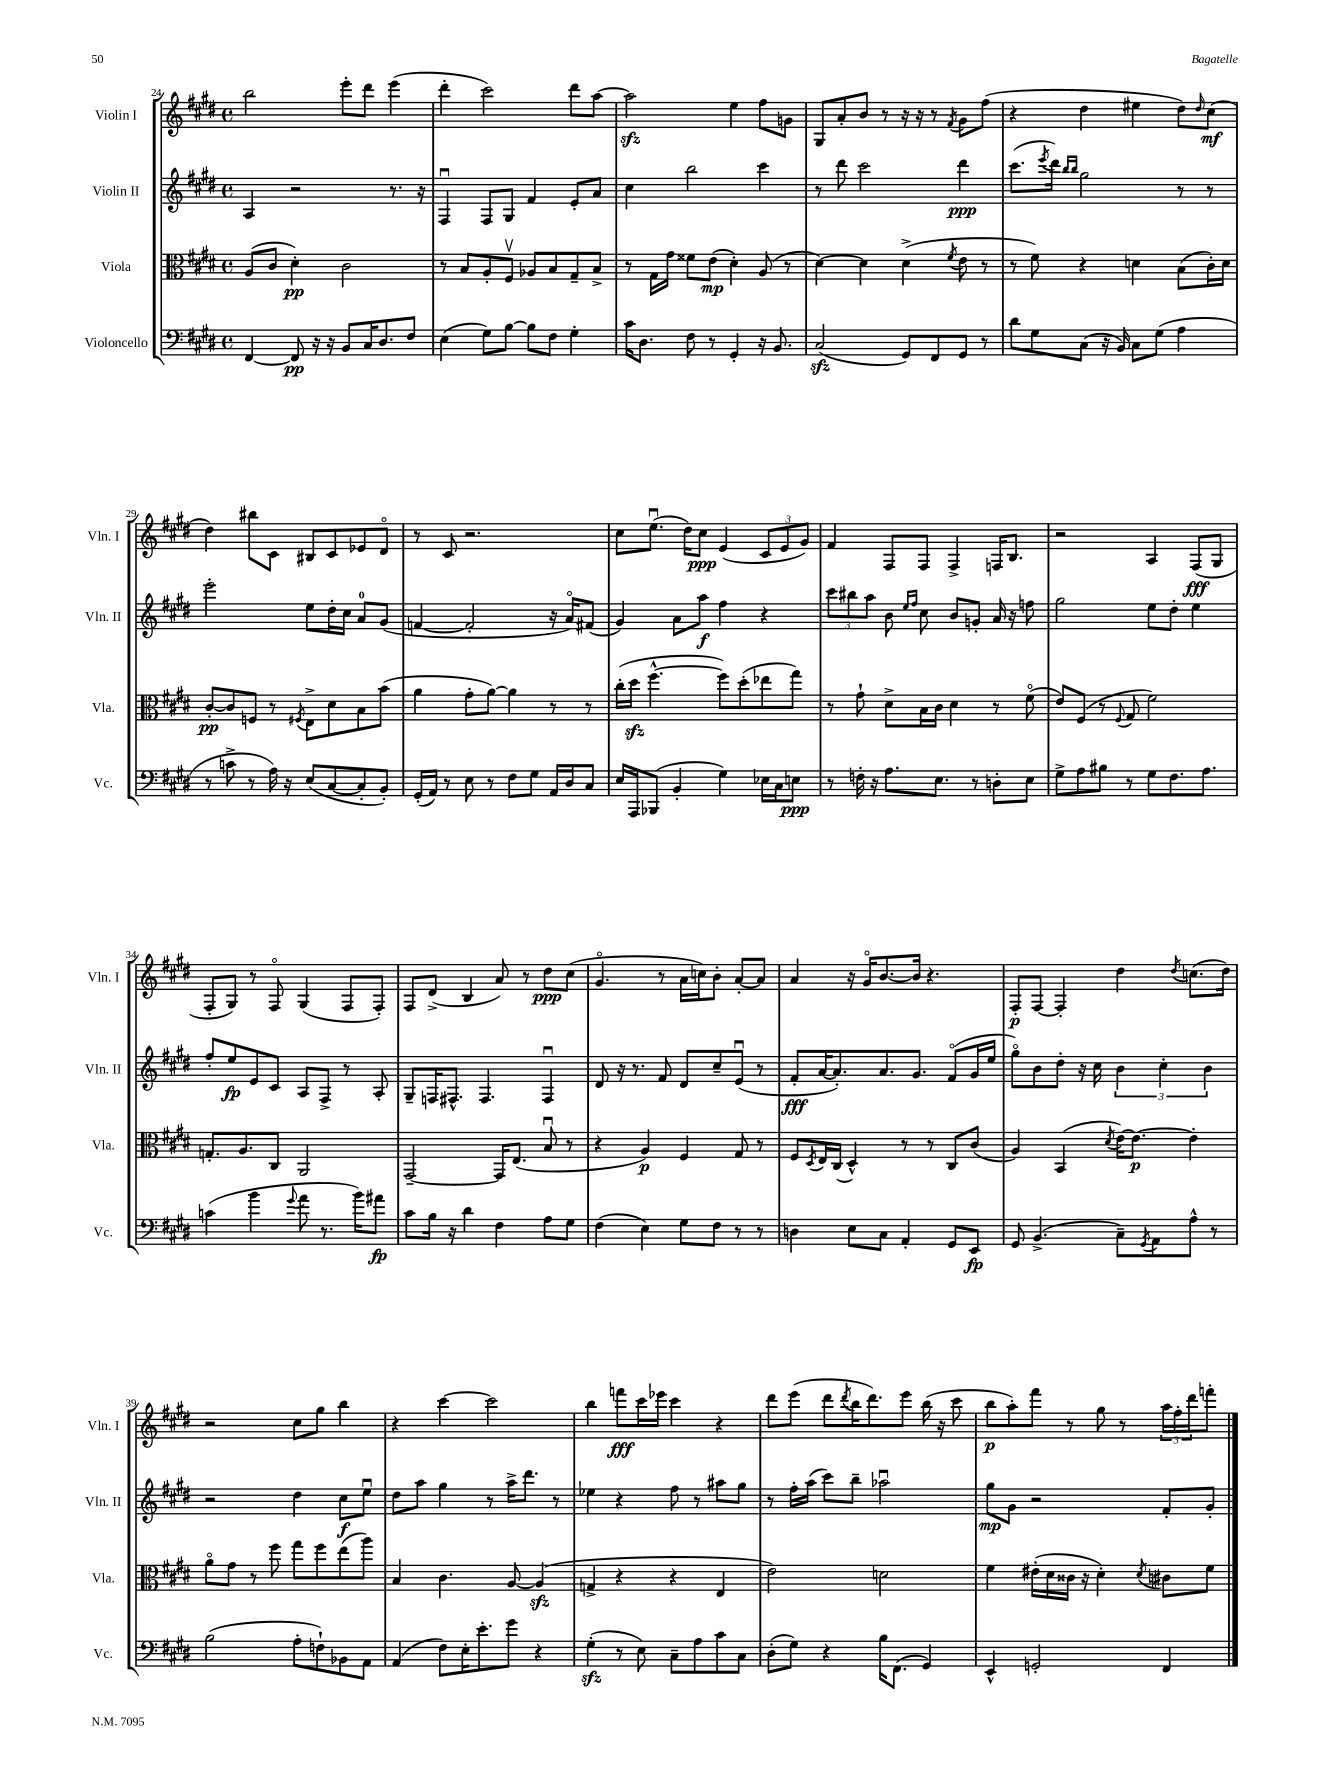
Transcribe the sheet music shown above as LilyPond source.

<<
\new StaffGroup <<
\new Staff = "s0" \with { instrumentName = "Violin I" shortInstrumentName = "Vln. I" } {
    \clef treble \key e \major \defaultTimeSignature \time 4/4
    b''2 e'''8-. dis'''8 e'''4( |
    dis'''4-. cis'''2) dis'''8 a''8~ |
    a''2\sfz e''4 fis''8 g'8 |
    gis8 a'8-. b'8 r8 r16 r16 r8 \acciaccatura { fis'8 } gis'8 fis''8( |
    r4 dis''4 eis''4 dis''8) \grace { dis''16 } cis''8\mf( |
    dis''4) bis''8 cis'8 bis8 cis'8 ees'8 dis'8\flageolet |
    r8 cis'8 r2. |
    cis''8 e''8.\downbow( dis''16) cis''8\ppp e'4( \tuplet 3/2 { cis'8 e'8 gis'8) } |
    fis'4 fis8 fis8 fis4-> f16 b8. |
    r2 a4 fis8\fff( gis8 |
    fis8-. gis8) r8 fis8\flageolet gis4( fis8 fis8-.) |
    fis8 dis'8->( b4 a'8) r8 dis''8\ppp cis''8( |
    gis'4.\flageolet r8 a'16 c''16) b'8-. a'8~-. a'8 |
    a'4 r16 gis'16\flageolet b'8.~ b'16 r4. |
    fis8-.\p fis8~ fis4-. dis''4 \acciaccatura { dis''8 } c''8.( dis''16) |
    r2 cis''8 gis''8 b''4 |
    r4 cis'''4~ cis'''2 |
    b''4 f'''8\fff cis'''16 ees'''16 cis'''4 r4 |
    dis'''8 e'''8( dis'''8 \acciaccatura { dis'''8 } b''16 dis'''8.) e'''8 b''16( r16 cis'''8 |
    b''8\p a''8-.) fis'''8 r8 gis''8 r8 \tuplet 3/2 { a''16 fis''16-. dis'''16 } f'''8-. \bar "|." |
}
\new Staff = "s1" \with { instrumentName = "Violin II" shortInstrumentName = "Vln. II" } {
    \clef treble \key e \major \defaultTimeSignature \time 4/4
    a4 r2 r8. r16 |
    fis4\downbow fis8 gis8 fis'4 e'8-. a'8 |
    cis''4 b''2 cis'''4 |
    r8 dis'''8 cis'''2 dis'''4\ppp |
    cis'''8.( \acciaccatura { e'''8 } dis'''16) \grace { b''16 b''16 } gis''2 r8 r8 |
    e'''2-. e''8 dis''16-. cis''16 a'8-0 gis'8( |
    f'4~ f'2-. r16 a'16\flageolet) fis'8( |
    gis'4) a'8 a''8\f fis''4 r4 |
    \tuplet 3/2 { cis'''8 bis''8 a''8 } b'8 \grace { e''16 fis''16 } cis''8 b'8 g'8-. a'16 r16 f''8 |
    gis''2 e''8 dis''8-. e''4 |
    fis''8-. e''8\fp e'8 cis'8 a8 fis8-> r8 a8-. |
    gis8-- f16 fis8.-^ fis4. fis4\downbow |
    dis'8 r16 r8. fis'8 dis'8 cis''8-- e'8\downbow( r8 |
    fis'8-.\fff a'16~ a'8.-.) a'8. gis'8. fis'8\flageolet( gis'16 e''16 |
    gis''8\flageolet) b'8 dis''8-. r16 cis''16 \tuplet 3/2 { b'4 cis''4-. b'4 } |
    r2 dis''4 cis''8\f e''8\downbow |
    dis''8 a''8 gis''4 r8 a''16-> dis'''8. r8 |
    ees''4 r4 fis''8 r8 ais''8 gis''8 |
    r8 fis''16-. a''16( cis'''8) b''8-- aes''2\downbow |
    gis''8\mp gis'8 r2 fis'8-. gis'8-. \bar "|." |
}
\new Staff = "s2" \with { instrumentName = "Viola" shortInstrumentName = "Vla." } {
    \clef alto \key e \major \defaultTimeSignature \time 4/4
    a8( cis'8 dis'4-.\pp) cis'2 |
    r8 b8 a8-. fis8\upbow aes8 b8 gis8-- b8-> |
    r8 gis16 gis'16 fisis'8 e'8\mp( dis'4-.) a8( r8 |
    dis'4~) dis'4 dis'4->( \acciaccatura { fis'8 } e'8 r8 |
    r8 fis'8) r4 d'4 b8( cis'16-.) d'16 |
    cis'8~-.\pp cis'8 f8 r8 \acciaccatura { fis8 } e8-> dis'8 b8 b'8( |
    a'4 gis'8-. a'8~) a'4 r8 r8 |
    cis''16-.( dis''16\sfz fis''4.~-^ fis''8) dis''8-.( ees''8 gis''8) |
    r8 gis'8-! dis'8-> b16 cis'16 dis'4 r8 fis'8\flageolet( |
    e'8) fis8( r8 \appoggiatura { fis8 } gis8 fis'2) |
    g8.-. a8. cis8 a,2 |
    gis,2~-- gis,16 e8.( b8\downbow r8 |
    r4 a4\p) fis4 gis8 r8 |
    fis8 \acciaccatura { dis8 } e16 cis16( dis4-^) r8 r8 cis8 cis'8( |
    a4) b,4( \acciaccatura { dis'8 } e'16~) e'8.~\p e'4-. |
    a'8\flageolet gis'8 r8 fis''8 gis''8 fis''8 e''8( a''8) |
    b4 cis'4. a8~ a4\sfz( |
    g4-> r4 r4 e4 |
    e'2) d'2 |
    fis'4 eis'16-.( dis'16 cisis'16 r16 dis'4-.) \acciaccatura { dis'8 } cis'8 fis'8 \bar "|." |
}
\new Staff = "s3" \with { instrumentName = "Violoncello" shortInstrumentName = "Vc." } {
    \clef bass \key e \major \defaultTimeSignature \time 4/4
    fis,4~ fis,8\pp r16 r16 b,8 cis16 dis8. fis8 |
    e4( gis8) b8~ b8 fis8 gis4-. |
    cis'16 dis8. fis8 r8 gis,4-. r16 b,8. |
    cis2\sfz( gis,8) fis,8 gis,8 r8 |
    dis'8 gis8 cis8( r16 b,16) cis8 gis8( a4 |
    r8 c'8-> r8 a16) r16 e8( cis8~ cis8-. b,8-.) |
    gis,16-.( a,16) r8 e8 r8 fis8 gis8 a,16 dis16 cis8 |
    e16 a,,16 bes,,8( b,4-. gis4) ees16 cis16 e8\ppp |
    r8 f16-. r16 a8. e8. r8 d8-. e8 |
    gis8-> a8 bis8 r8 gis8 fis8. a8. |
    c'4( b'4 \appoggiatura { gis'8 } a'8 r8. b'16) ais'8\fp |
    cis'8 b16 r16 dis'4 fis4 a8 gis8 |
    fis4( e4) gis8 fis8 r8 r8 |
    d4 e8 cis8 a,4-. gis,8 e,8\fp |
    gis,8 b,4.->( cis8--) \acciaccatura { gis,8 } a,8 a8-^ r8 |
    b2( a8-. f8-!) bes,8 a,8 |
    a,4( fis8) e16-. e'8.-. gis'8 r4 |
    gis4-.\sfz( r8 e8) cis8-- a8 cis'8 cis8 |
    dis8-.( gis8) r4 b16 fis,8.( gis,4) |
    e,4-^ g,2-. fis,4 \bar "|." |
}
>>
>>
\layout { \context { \Score currentBarNumber = #24 } }
